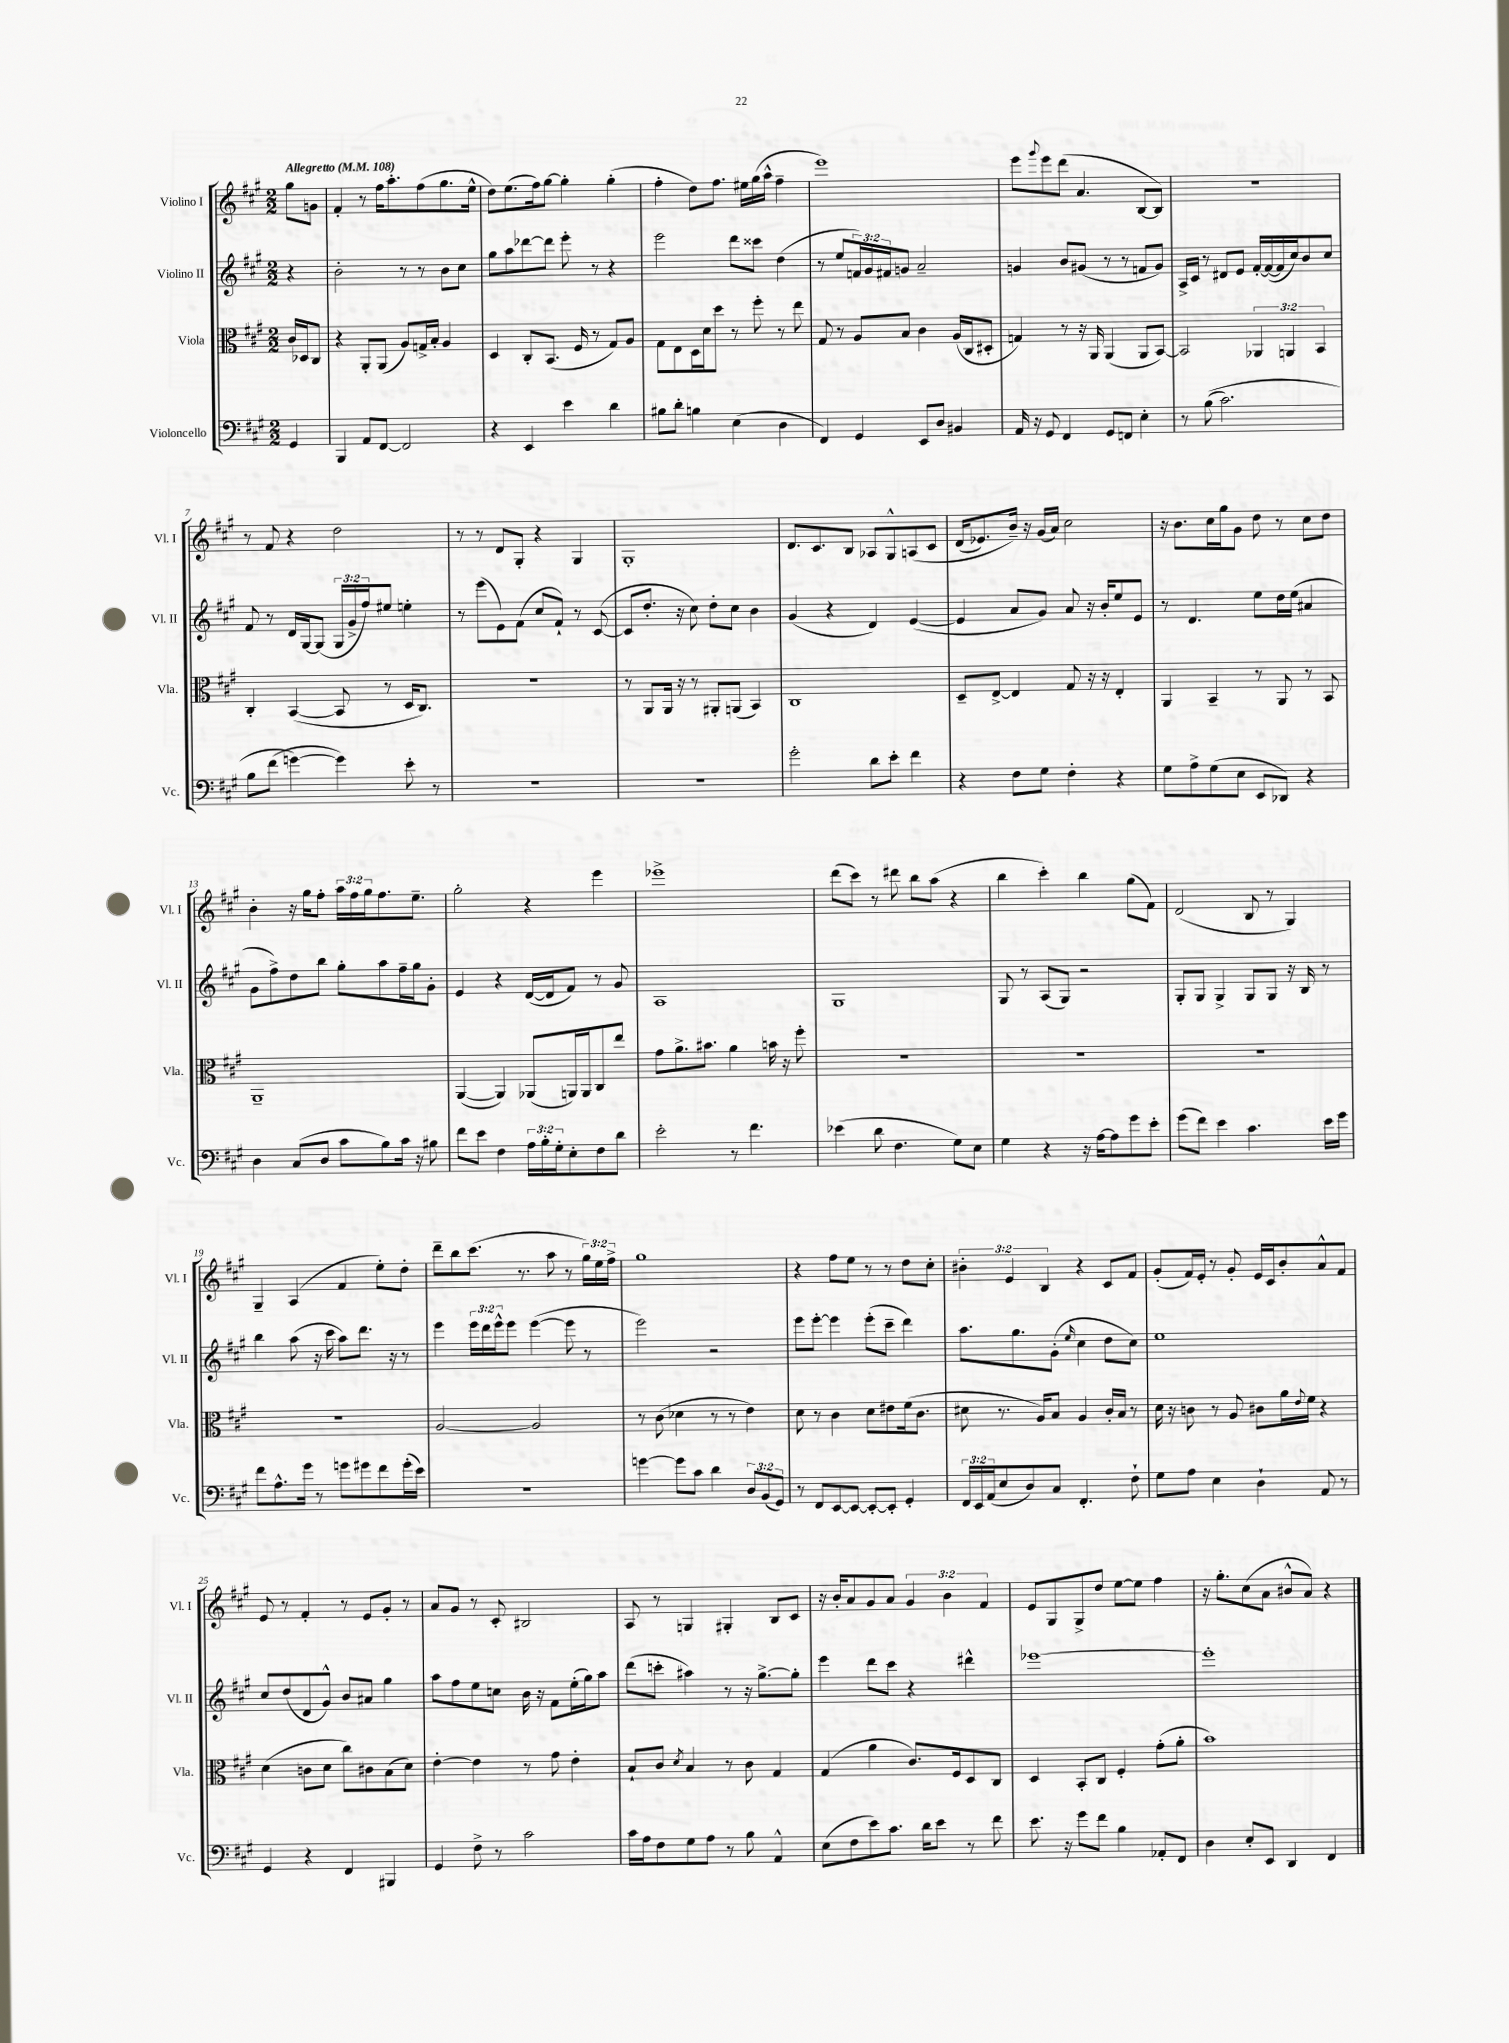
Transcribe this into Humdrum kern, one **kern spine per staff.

**kern	**kern	**kern	**kern
*staff4	*staff3	*staff2	*staff1
*clefF4	*clefC3	*clefG2	*clefG2
*k[f#c#g#]	*k[f#c#g#]	*k[f#c#g#]	*k[f#c#g#]
*M2/2	*M2/2	*M2/2	*M2/2
*MM108	*MM108	*MM108	*MM108
4GG#	16c#	4r	8gg#
.	16D-	.	.
.	8C#	.	8g
=	=	=	=
4BBB	4r	2b'	4f#'
8AA	8AA'	.	8r
[8FF#	(8AA	.	16ff#
.	.	.	8.aa'
2FF#]	8A)	8r	.
.	16G^	8r	(8ff#
.	16B'	.	.
.	4A	8b	8.gg#
.	.	8cc#	.
.	.	.	16ee^^
=	=	=	=
4r	4D	8gg#	8dd)
.	.	8aa	(8.ee
4EE	8C#'	[8ddd-	.
.	.	.	16ff#)
.	(8.BB	8ddd-]	[8gg#
4e	.	8eee'	4gg#']
.	16F#	.	.
.	8r	8r	.
4d	8G#)	4r	(4gg#'
.	8A	.	.
=	=	=	=
8B#	8G#	2eee	4ff#'
8d'	8E	.	.
4B	16D	.	8dd)
.	16d	.	.
.	8dd	.	8.ff#
(4E	8r	8ddd	.
.	.	.	16ee#
.	8ff#'	8ccc##	(16gg#
.	.	.	16aa^^
4D	8r	(4dd	4ff#~
.	8ee	.	.
=	=	=	=
4FF#)	8G#	8r	1eee)
.	8r	8ee	.
4GG#	8A	24f)	.
.	.	24g#	.
.	.	24f#	.
.	8B	8g	.
8EE	4c#	2a~	.
8D	.	.	.
4BB#	(16A	.	.
.	16C#	.	.
.	8D#'	.	.
=	=	=	=
16AA	4G)	4g	8eee
16r	.	.	.
.	.	.	8qqggg#
8GG#	.	.	8eee
4FF#	8r	8b	(8ddd
.	16r	(8g#	4.a
.	16AA	.	.
8GG#	(4AA	8r	.
8FF	.	8r	.
4E'	8AA	8f	[8B
.	[8BB)	8g#)	8B])
=	=	=	=
8r	2BB]	16A^	1r
.	.	16c#	.
&((8B	.	8r	.
2.c#)	.	8d#	.
.	.	8e	.
.	6AA-	[16f#'	.
.	.	(16f#_	.
.	.	16f#]	.
.	6AA	.	.
.	.	16cc#)	.
.	.	8b	.
.	6BB	.	.
.	.	8cc#	.
=	=	=	=
8B	4C#'	8f#	8r
(8f#	.	8r	8f#
[4g&)	([4BB	16d	4r
.	.	[16G#	.
.	.	(8G#]	.
4g])	8BB]	24G#	2dd
.	.	24g#^	.
.	.	24ff#)	.
.	8r	8ee#	.
8e'	16D	4ee'	.
.	8.C#)	.	.
8r	.	.	.
=	=	=	=
1r	1r	8r	8r
.	.	(8eee	8r
.	.	8e)	8d
.	.	(8f#	8G#'
.	.	8cc#	4r
.	.	8f#`)	.
.	.	8r	4G#
.	.	([8c#	.
=	=	=	=
1r	8r	8c#]	1G#'
.	8AA	8.dd'	.
.	16AA	.	.
.	16r	16r	.
.	8r	8cc#)	.
.	8AA#'	8dd'	.
.	(8AA	8cc#	.
.	4BB)	4b	.
=	=	=	=
2g#'	1C#	(4g#	8.d
.	.	.	8.c#
.	.	4r	.
.	.	.	8B
8d	.	4d)	8A-
8e'	.	.	8G#^^
4f#	.	([4e	&(8A
.	.	.	8c#
=	=	=	=
4r	8D~	4e]	(16d
.	.	.	8.e-)
.	[8E^	.	.
8F#	4E]	8a	16b~&)
.	.	.	16r
8G#	.	8g#)	(16g#
.	.	.	16a)
4F#'	8G#	8a	2cc#
.	16r	16r	.
.	16r	16b'	.
4r	4E'	8ee	.
.	.	8e	.
=	=	=	=
8G#	4AA	8r	16r
.	.	.	8.b
8A^	.	4.d	.
(8G#	4BB~	.	16cc#
.	.	.	16gg#
8E	.	.	8g#
8EE	8r	8ee	8dd
8DD-)	8AA	16dd	8r
.	.	(16ee	.
4r	8r	4a#	8cc#
.	8BB	.	8dd
=	=	=	=
4D	1AA~	8g#	4b'
.	.	8ff#^)	.
(8C#	.	8dd	16r
.	.	.	16gg#
8D	.	8bb	8ff#'
8c#	.	8gg#'	24aa
.	.	.	24ff#
.	.	.	24gg#
8B)	.	8aa	8.ff#
16c#	.	16ff#~	.
16r	.	16gg#	8.ee~
8B#	.	8g#'	.
=	=	=	=
8f#	([4AA	4e	2gg#'
8e	.	.	.
4F#	4AA])	4r	.
24A	(8AA-	([16d	4r
24B'	.	.	.
.	.	16d]	.
24G#'	.	.	.
8E'	16AA)	8f#)	.
.	16AA	.	.
8F#	8C#	8r	4eee
8d	8ee	8g#	.
=	=	=	=
2e'	8g#	1A	1eee-^
.	8.a^	.	.
.	8.b#	.	.
8r	4a	.	.
4.f#	.	.	.
.	16b	.	.
.	16r	.	.
.	8ff#'	.	.
=	=	=	=
(4e-	1r	1G#	(8ddd
.	.	.	8ccc#)
8d	.	.	8r
4.F#	.	.	8ddd#
.	.	.	8bb
.	.	.	(8aa
8G#)	.	.	4r
8E	.	.	.
=	=	=	=
4G#	1r	8G#	4bb
.	.	8r	.
4r	.	(8A	4ccc#')
.	.	8G#)	.
16r	.	2r	4bb
[16A	.	.	.
8A]	.	.	.
8g#	.	.	(8gg#
8e'	.	.	8f#)
=	=	=	=
(8g#	1r	8G#'	(2d
8f#)	.	8G#	.
4e	.	4G#^	.
4.c#	.	8G#	8B
.	.	8G#	8r
.	.	16r	4G#)
.	.	16B	.
16e	.	8r	.
16g#	.	.	.
=	=	=	=
8f#	1r	4bb	4G#~
8.A^^	.	.	.
.	.	(8aa	(4A
16g#	.	.	.
8r	.	16r	.
.	.	16ccc#	.
8g	.	8aa)	4f#
8g#	.	8.ddd	.
8f#	.	.	8ee')
.	.	16r	.
(16g#'	.	8r	8dd'
16e)	.	.	.
=	=	=	=
1r	[2A	4eee	8ddd~
.	.	.	8bb
.	.	24eee	(8.ccc#
.	.	24ddd	.
.	.	24eee^^	.
.	.	8eee	.
.	.	.	8.r
.	2A]	([4eee	.
.	.	.	8aa
.	.	8eee]	8r
.	.	8r	24gg#)
.	.	.	24ee
.	.	.	24ff#^
=	=	=	=
[4g	8r	2eee)	1gg#
.	(8c#	.	.
8g]	4d-	.	.
8c#	.	.	.
4d	8r	2r	.
.	8r	.	.
12D	4e)	.	.
(12BB	.	.	.
12GG#)	.	.	.
=	=	=	=
8r	8d	8eee	4r
8FF#	8r	[8eee'	.
[8EE	4c#	4eee]	8ff#
8EE_	.	.	8ee
8EE'_	8d	(8eee'	8r
8EE']	8e#	8ccc#~	8r
4GG#'	(16f#	4ddd)	8dd
.	8.c#	.	.
.	.	.	8cc#'
=	=	=	=
24FF#	8d#	8.aa	6b#'
24EE	.	.	.
(24AA	.	.	.
8E	8.r	.	.
.	.	.	6e
.	.	8.gg#	.
8D)	.	.	.
.	16A)	.	.
.	.	.	6B
8C#	8B	(8g#'	.
.	.	16qqee	.
4.FF#'	4A	4cc#	4r
.	16c#'	8dd	8c#
.	16B	.	.
8F#`	8r	8cc#)	8f#
=	=	=	=
8G#	16d	1ee	(8g#'
.	16r	.	.
8A	8c	.	16f#)
.	.	.	16e'
4E	8r	.	8r
.	8A	.	8g#'
4D`	8c#	.	16e
.	.	.	16c#
.	16a	.	8b'
.	8qqe	.	.
.	16f#	.	.
8AA	4r	.	8a^^
8r	.	.	8f#
=	=	=	=
4GG#	(4d	8cc#	8e
.	.	(8dd	8r
4r	8c	8d	4f#'
.	8d	8g#^^)	.
4FF#	8cc#)	8b	8r
.	8c#	8a#	8e
4BBB#	(8B	4gg#	8g#'
.	8d)	.	8r
=	=	=	=
4GG#	[4e'	8aa	8a
.	.	8ff#	8g#
8F#^	4e]	8ee	8r
8r	.	8cc	8c#'
2c#	8r	16b	2B#
.	.	16r	.
.	8g#	8f#	.
.	4e'	(16ee'	.
.	.	16gg#)	.
.	.	8aa	.
=	=	=	=
16c#	8B`	(8ddd	8A
16A	.	.	.
8F#	8c#	8ccc'	8r
.	8qd	.	.
8G#	4B	4aa#)	4G
8A	.	.	.
8r	8r	8r	4G#'
8B	8c#	16r	.
.	.	[8.gg#^	.
4AA^^	4G#	.	8B
.	.	8gg#']	8c#
=	=	=	=
(8E	(4G#	4eee	16r
.	.	.	16b'
8F#	.	.	8a
8e)	4a	8ddd	8g#
8.c#	.	8ccc#	8a
.	8.c#)	4r	6g#
16d	.	.	.
8e	.	.	.
.	.	.	6b
.	16F#	.	.
8r	8D	4ddd#^^	.
.	.	.	6f#
8f#	8C#	.	.
=	=	=	=
8.e	4D	[1eee-	8e
.	.	.	8G#
16r	.	.	.
8g#	8BB'	.	8G#^
8f#	8C#	.	8dd
4B	4F#'	.	[8ee
.	.	.	8ee]
8AA-'	(8g#'	.	4ff#
8FF#	8a'	.	.
=	=	=	=
4D	1b)	1eee-']	16r
.	.	.	8.gg#'
8E'	.	.	(8cc#
8EE	.	.	8a
4DD	.	.	8b#^^
.	.	.	8a)
4FF#	.	.	4r
==	==	==	==
*-	*-	*-	*-
